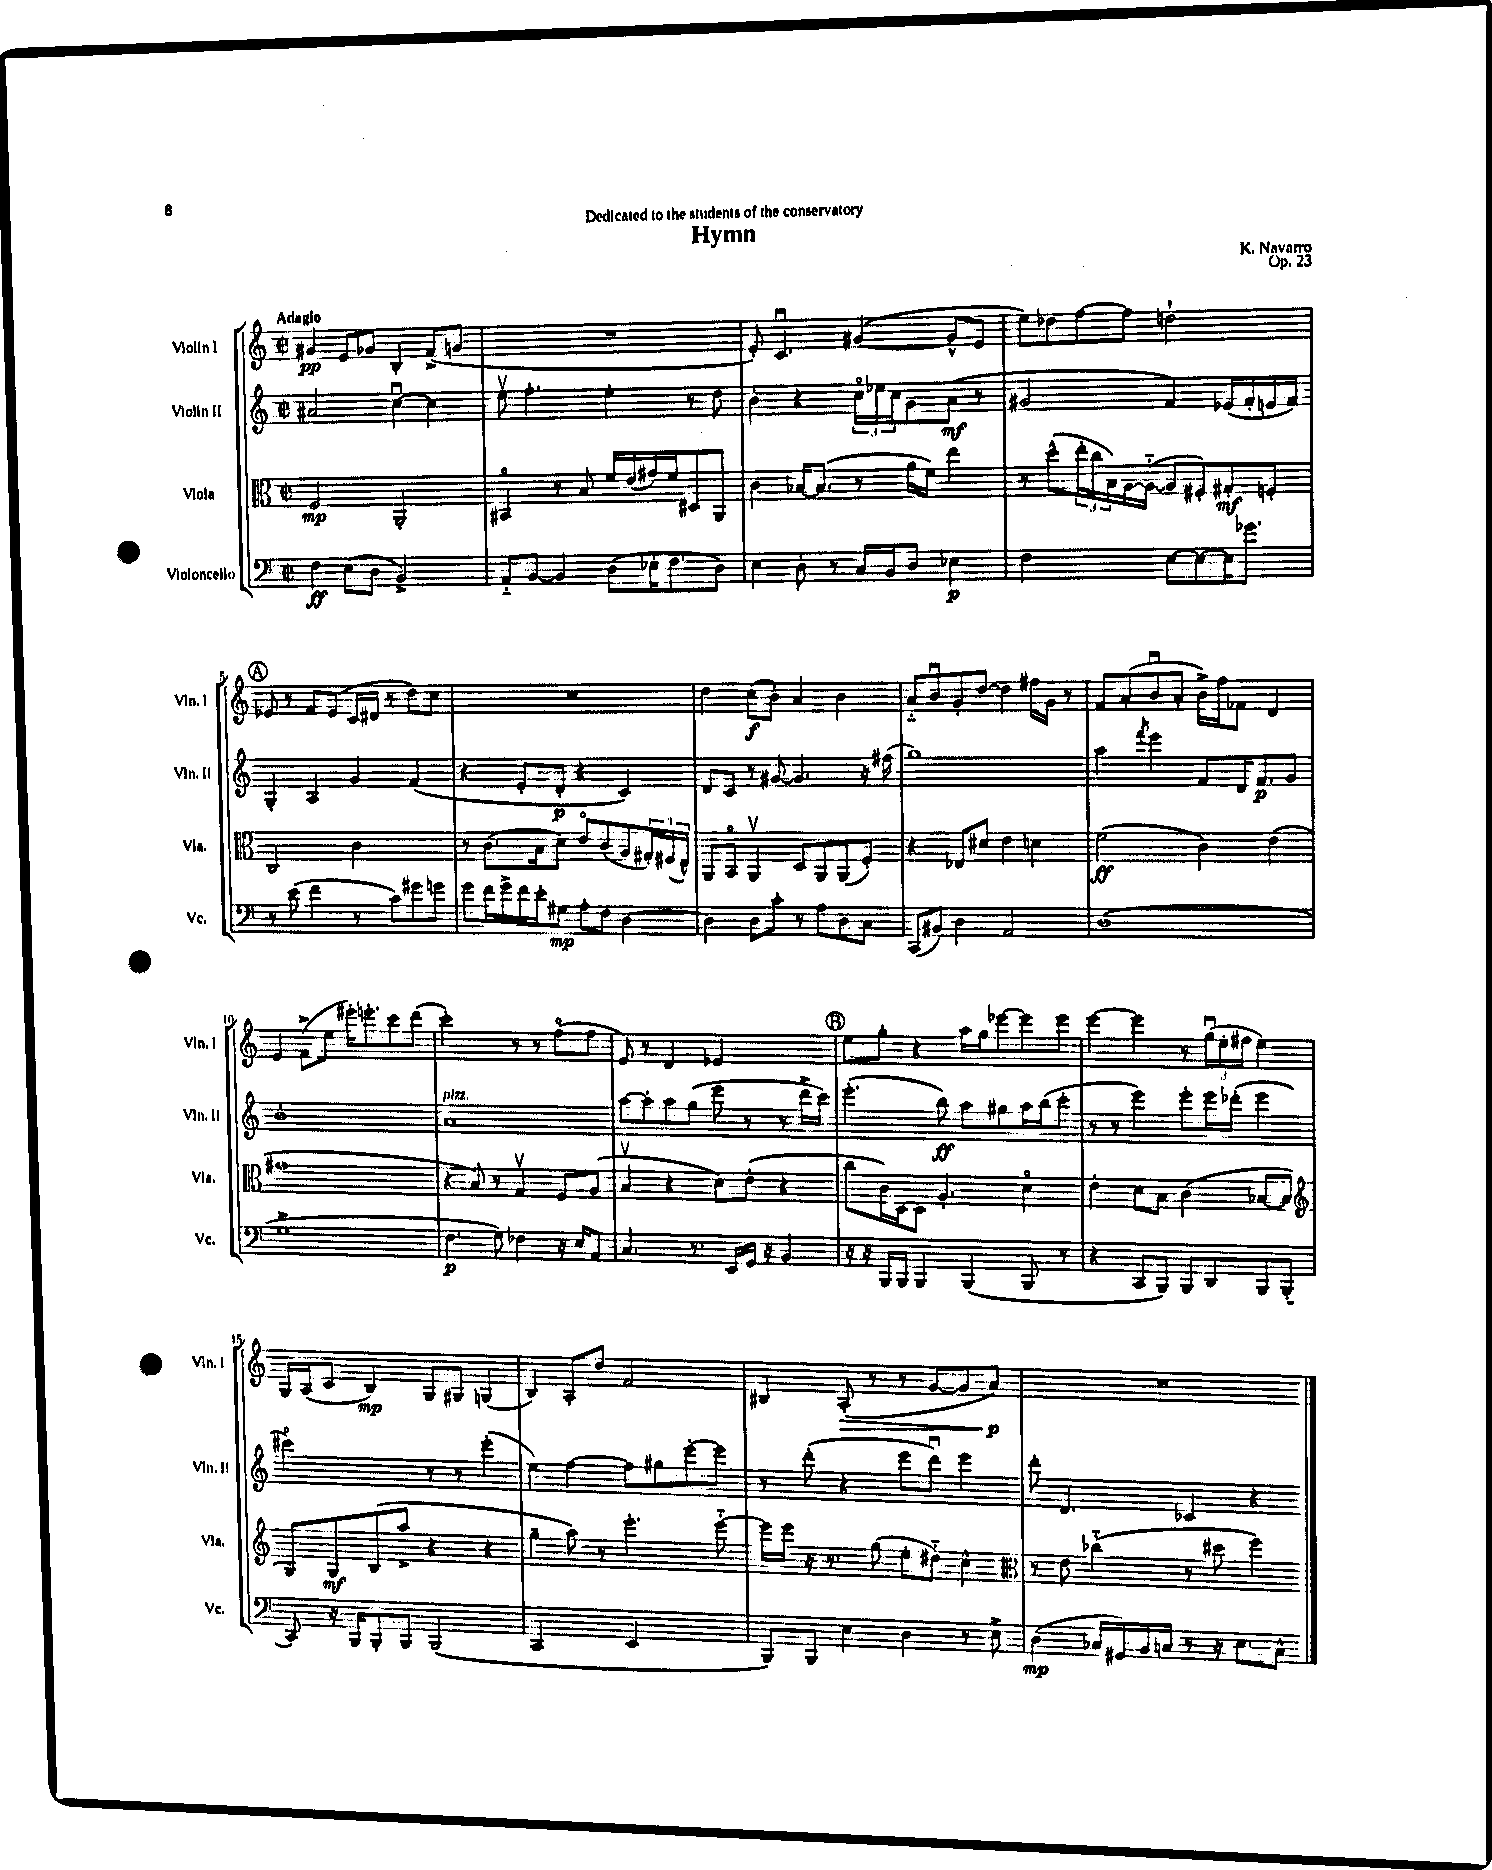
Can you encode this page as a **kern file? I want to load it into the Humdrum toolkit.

**kern	**dynam	**kern	**dynam	**kern	**dynam	**kern	**dynam
*part4	*part4	*part3	*part3	*part2	*part2	*part1	*part1
*staff4	*staff4	*staff3	*staff3	*staff2	*staff2	*staff1	*staff1
*I"Violoncello	*	*I"Viola	*	*I"Violin II	*	*I"Violin I	*
*I'Vc.	*	*I'Vla.	*	*I'Vln. II	*	*I'Vln. I	*
*clefF4	*	*clefC3	*	*clefG2	*	*clefG2	*
*k[]	*	*k[]	*	*k[]	*	*k[]	*
*M2/2	*	*M2/2	*	*M2/2	*	*M2/2	*
*met(c|)	*	*met(c|)	*	*met(c|)	*	*met(c|)	*
=1	=1	=1	=1	=1	=1	=1	=1
!	!	!	!	!	!	!LO:TX:a:B:t=Adagio	!
4F\	ff	2F/	mp	2a#X/	.	4g#X/	pp
(8E\L	.	.	.	.	.	8e/L	.
8D\J	.	.	.	.	.	8g-X/J	.
2BB^/)	.	2AA'/	.	[4ccu\	.	4B'/	.
.	.	.	.	4cc\]	.	(8f^/L	.
.	.	.	.	.	.	8gn/J	.
=2	=2	=2	=2	=2	=2	=2	=2
8AA/L	.	4BB#X/	.	8eev\	.	1r	.
[8BB/J	.	.	.	4.ff'\	.	.	.
4BB/]	.	8r	.	.	.	.	.
.	.	8B/	.	.	.	.	.
(8D\L	.	16f/LL	.	4ee'\	.	.	.
.	.	(16e/	.	.	.	.	.
16E-X'\K	.	16g#X/)	.	.	.	.	.
8.F\	.	16f/J	.	.	.	.	.
.	.	8D#X/	.	8r	.	.	.
8D\J)	.	8AA/J	.	8dd\	.	.	.
=3	=3	=3	=3	=3	=3	=3	=3
4E\	.	4c\	.	4b'\	.	8e'/)	.
.	.	.	.	.	.	4.cu/	.
8D'\	.	[16B-X/KL	.	4r	.	.	.
.	.	(8.B-/J]	.	.	.	.	.
8r	.	.	.	.	.	.	.
16C/LL	.	8r	.	24cc\LL	.	([4g#X/	.
.	.	.	.	24ee-X\	.	.	.
16BB/J	.	.	.	.	.	.	.
.	.	.	.	24cc\J	.	.	.
8D/J	.	16a\LL	.	8g\	.	.	.
.	.	16f\JJ)	.	.	.	.	.
4E-X\	p	4ee\	.	(8a\J	mf	8g#^^/L]	.
.	.	.	.	8r	.	8e/J	.
=4	=4	=4	=4	=4	=4	=4	=4
2F\	.	8r	.	2g#X/	.	8ee\L)	.
.	.	(8dd^^\L	.	.	.	8dd-X\	.
.	.	24ee'\L	.	.	.	[8ff\	.
.	.	24cc\	.	.	.	.	.
.	.	24B\)	.	.	.	.	.
.	.	[16A\	.	.	.	8ff\J]	.
.	.	(16A\JJ_	.	.	.	.	.
[8E\L	.	8A/L]	.	4f/)	.	2ddn`\	.
8E\_	.	8F#X'/)	.	.	.	.	.
16E\K]	.	8G#X'/	mf	(16e-X/LL	.	.	.
8.g-X\J	.	.	.	16f'/	.	.	.
.	.	8Fn'/J	.	16en/	.	.	.
.	.	.	.	16f/JJ)	.	.	.
!!LO:LB:g=z
!!LO:REH:place=s1:t=A
=5	=5	=5	=5	=5	=5	=5	=5
8r	.	2C/	.	4G'/	.	8e-X/	.
(8e\	.	.	.	.	.	8r	.
4f\	.	.	.	4A/	.	8f/L	.
.	.	.	.	.	.	(8e-/J	.
8r	.	2c\	.	4g/	.	16c/LL	.
.	.	.	.	.	.	16d#X/JJ	.
8c\L)	.	.	.	.	.	8r	.
8g#X\	.	.	.	(4f/	.	8dd\L)	.
8gn\J	.	.	.	.	.	8cc\J	.
=6	=6	=6	=6	=6	=6	=6	=6
8g\L	.	8r	.	4r	.	1r	.
16f\L	.	(8.c\L	.	.	.	.	.
16g^\	.	.	.	.	.	.	.
16f\	.	.	.	8e'/L	.	.	.
16e'\J	.	16B\k	.	.	.	.	.
8G#X\J	mp	8d\J)	.	8d'/J	p	.	.
8A'\L	.	8e/L	.	4r	.	.	.
8F\J	.	(8c/	.	.	.	.	.
[4D\	.	8A/	.	4c/)	.	.	.
.	.	24G#X'/L)	.	.	.	.	.
.	.	(24F#X/	.	.	.	.	.
.	.	24E^^/JJ)	.	.	.	.	.
=7	=7	=7	=7	=7	=7	=7	=7
4D\]	.	8AA/L	.	8d/L	.	4dd\	.
.	.	8BB/J	.	8c/J	.	.	.
8D\L	.	4AAv/	.	8r	.	(8cc\L	f
8c'\J	.	.	.	[8g#X/	.	8b'\J)	.
8r	.	8D/L	.	4.g#/]	.	4a/	.
8A\L	.	8AA/	.	.	.	.	.
8D\	.	(8AA/	.	.	.	4b\	.
8C\J	.	8F'/J)	.	16r	.	.	.
.	.	.	.	(16ff#X\	.	.	.
=8	=8	=8	=8	=8	=8	=8	=8
(8CC/L	.	4r	.	1gg)	.	8a/L	.
8BB#X/J)	.	.	.	.	.	8bu/	.
4D\	.	8E-X/L	.	.	.	8g'/	.
.	.	8d#X/J	.	.	.	[8dd/J	.
2AA/	.	4e\	.	.	.	4dd\]	.
.	.	4dn\	.	.	.	16ff#X\LL	.
.	.	.	.	.	.	16g\JJ	.
.	.	.	.	.	.	8r	.
=9	=9	=9	=9	=9	=9	=9	=9
(1D	.	(2f\	ff	4aa\	.	8f/L	.
.	.	.	.	.	.	(8a'/	.
.	.	.	.	8qfff/	.	.	.
.	.	.	.	4eee\	.	8bu/	.
.	.	.	.	.	.	8a'/J	.
.	.	4c\)	.	8f/L	.	16b^\LL)	.
.	.	.	.	.	.	16ff\J	.
.	.	.	.	16d/K	.	8f-X\J	.
.	.	.	.	8.f/	p	.	.
.	.	(4e\	.	.	.	4d/	.
.	.	.	.	8g/J	.	.	.
!!LO:LB:g=z
=10	=10	=10	=10	=10	=10	=10	=10
1G^	.	1g#X	.	1b'	.	4e/	.
.	.	.	.	.	.	(8f^\L	.
.	.	.	.	.	.	8ee\J	.
.	.	.	.	.	.	16eee#X'\KL)	.
.	.	.	.	.	.	8.eeen'\	.
.	.	.	.	.	.	8ccc\	.
.	.	.	.	.	.	(8ddd\J	.
=11	=11	=11	=11	=11	=11	=11	=11
!	!	!	!	!LO:TX:a:i:t=pizz.	!	!	!
4.F\	p	4r	.	1a	.	2ccc'\)	.
.	.	8B/)	.	.	.	.	.
8G\)	.	8r	.	.	.	.	.
4F-X\	.	4Gv/	.	.	.	8r	.
.	.	.	.	.	.	8r	.
16r	.	8F/L	.	.	.	(8ff\L	.
16E/KL	.	.	.	.	.	.	.
8AA/J	.	(8A/J	.	.	.	8ff\J	.
=12	=12	=12	=12	=12	=12	=12	=12
4.C/	.	4Bv/	.	[8aa\L	.	8e/)	.
.	.	.	.	8aa'\]	.	8r	.
.	.	4r	.	8aa\	.	4d/	.
8.r	.	.	.	(8gg\J	.	.	.
.	.	8d\L)	.	8eee\	.	2e-X/	.
16EE/LL	.	.	.	.	.	.	.
16GG/JJ	.	(8e'\J	.	8r	.	.	.
16r	.	.	.	.	.	.	.
4BB/	.	4r	.	8r	.	.	.
.	.	.	.	16ddd^\LL	.	.	.
.	.	.	.	16ccc\JJ)	.	.	.
!!LO:REH:place=s1:t=B
=13	=13	=13	=13	=13	=13	=13	=13
16r	.	8cc\L	.	(4.eee'\	.	8ee\L	.
16r	.	.	.	.	.	.	.
16BBB/LL	.	16c\L)	.	.	.	8gg'\J	.
16BBB/JJ	.	[16D\J	.	.	.	.	.
4BBB/	.	8D\J]	.	.	.	4r	.
.	.	4.A'/	.	8bb\)	ff	.	.
(4BBB/	.	.	.	8aa\L	.	16aa\LL	.
.	.	.	.	.	.	16gg\J	.
.	.	.	.	8gg#X\	.	[8eee-X\	.
8BBB/	.	4d\	.	16aa\L	.	8eee-\]	.
.	.	.	.	(16bb\J	.	.	.
8r	.	.	.	8ccc'\J	.	8eee-\J	.
=14	=14	=14	=14	=14	=14	=14	=14
4r	.	4e'\	.	8r	.	[4eee\	.
.	.	.	.	8r	.	.	.
8CC/L	.	8d\L	.	4eee\)	.	4eee\]	.
8BBB/J)	.	8B\J	.	.	.	.	.
8BBB/L	.	(4c\	.	8eee'\L	.	8r	.
8DD/	.	.	.	16eee\L	.	(24ggu\LL	.
.	.	.	.	.	.	24ee'\	.
.	.	.	.	(16ddd-X'\JJ	.	.	.
.	.	.	.	.	.	24ff#X\JJ	.
8BBB/	.	[8B-X/L	.	4eee\	.	4ee\)	.
(8BBB'/J	.	8B-/J]	.	.	.	.	.
!!LO:LB:g=z
=15	=15	=15	=15	=15	=15	=15	=15
*	*	*clefG2	*	*	*	*	*
8CC/)	.	8G/L)	.	2ccc#X\)	.	16G/LL	.
.	.	.	.	.	.	(16A/J	.
16r	.	8G/	mf	.	.	8c/J	.
16BBB/KL	.	.	.	.	.	.	.
8BBB'/	.	(8B/	.	.	.	4B/)	mp
8BBB/J	.	8aa^/J	.	.	.	.	.
(2BBB/	.	4r	.	8r	.	8G/L	.
.	.	.	.	8r	.	8G#X/J	.
.	.	4r	.	(4eee'\	.	(4Gn/	.
=16	=16	=16	=16	=16	=16	=16	=16
2CC/	.	4gg~\	.	4ee\)	.	4B/)	.
.	.	8aa\)	.	[4ff\	.	8A'/L	.
.	.	8r	.	.	.	8dd/J	.
2EE/	.	4.eee'\	.	8ff\L]	.	2f/	.
.	.	.	.	8gg#X\	.	.	.
.	.	.	.	[8eee'\	.	.	.
.	.	[8eee\	.	8eee\J]	.	.	.
=17	=17	=17	=17	=17	=17	=17	=17
8BBB/L)	.	16eee\LL]	.	8r	.	4B#X/	.
.	.	16eee\JJ	.	.	.	.	.
8BBB/J	.	16r	.	(8ddd'\	.	.	.
.	.	8.r	.	.	.	.	.
!	!	!	!	!	!	!	!LO:HP:b
4E\	.	.	.	4r	.	(8A'/	>
.	.	(8gg\	.	.	.	8r	.
4D\	.	8ee'\L	.	8eee\L	.	8r	.
.	.	8dd#X\J)	.	8dddu\J)	.	[8g/L	.
8r	.	4cc^^\	.	4eee\	.	8g/]	.
8E^\	.	.	.	.	.	8a/J)	p
.	.	.	.	.	.	.	]
=18	=18	=18	=18	=18	=18	=18	=18
*	*	*clefC3	*	*	*	*	*
(4D\	mp	8r	.	8ddd'\	.	1r	.
.	.	8e\	.	4.d/	.	.	.
16C-X/LL	.	(4cc-X\	.	.	.	.	.
16GG#X/)	.	.	.	.	.	.	.
16BB/	.	.	.	.	.	.	.
16Cn/JJ	.	.	.	.	.	.	.
8r	.	8r	.	4c-X/	.	.	.
16r	.	8dd#X\	.	.	.	.	.
8.E\L	.	.	.	.	.	.	.
.	.	4ff\)	.	4r	.	.	.
8C^^\J	.	.	.	.	.	.	.
==	==	==	==	==	==	==	==
*-	*-	*-	*-	*-	*-	*-	*-
